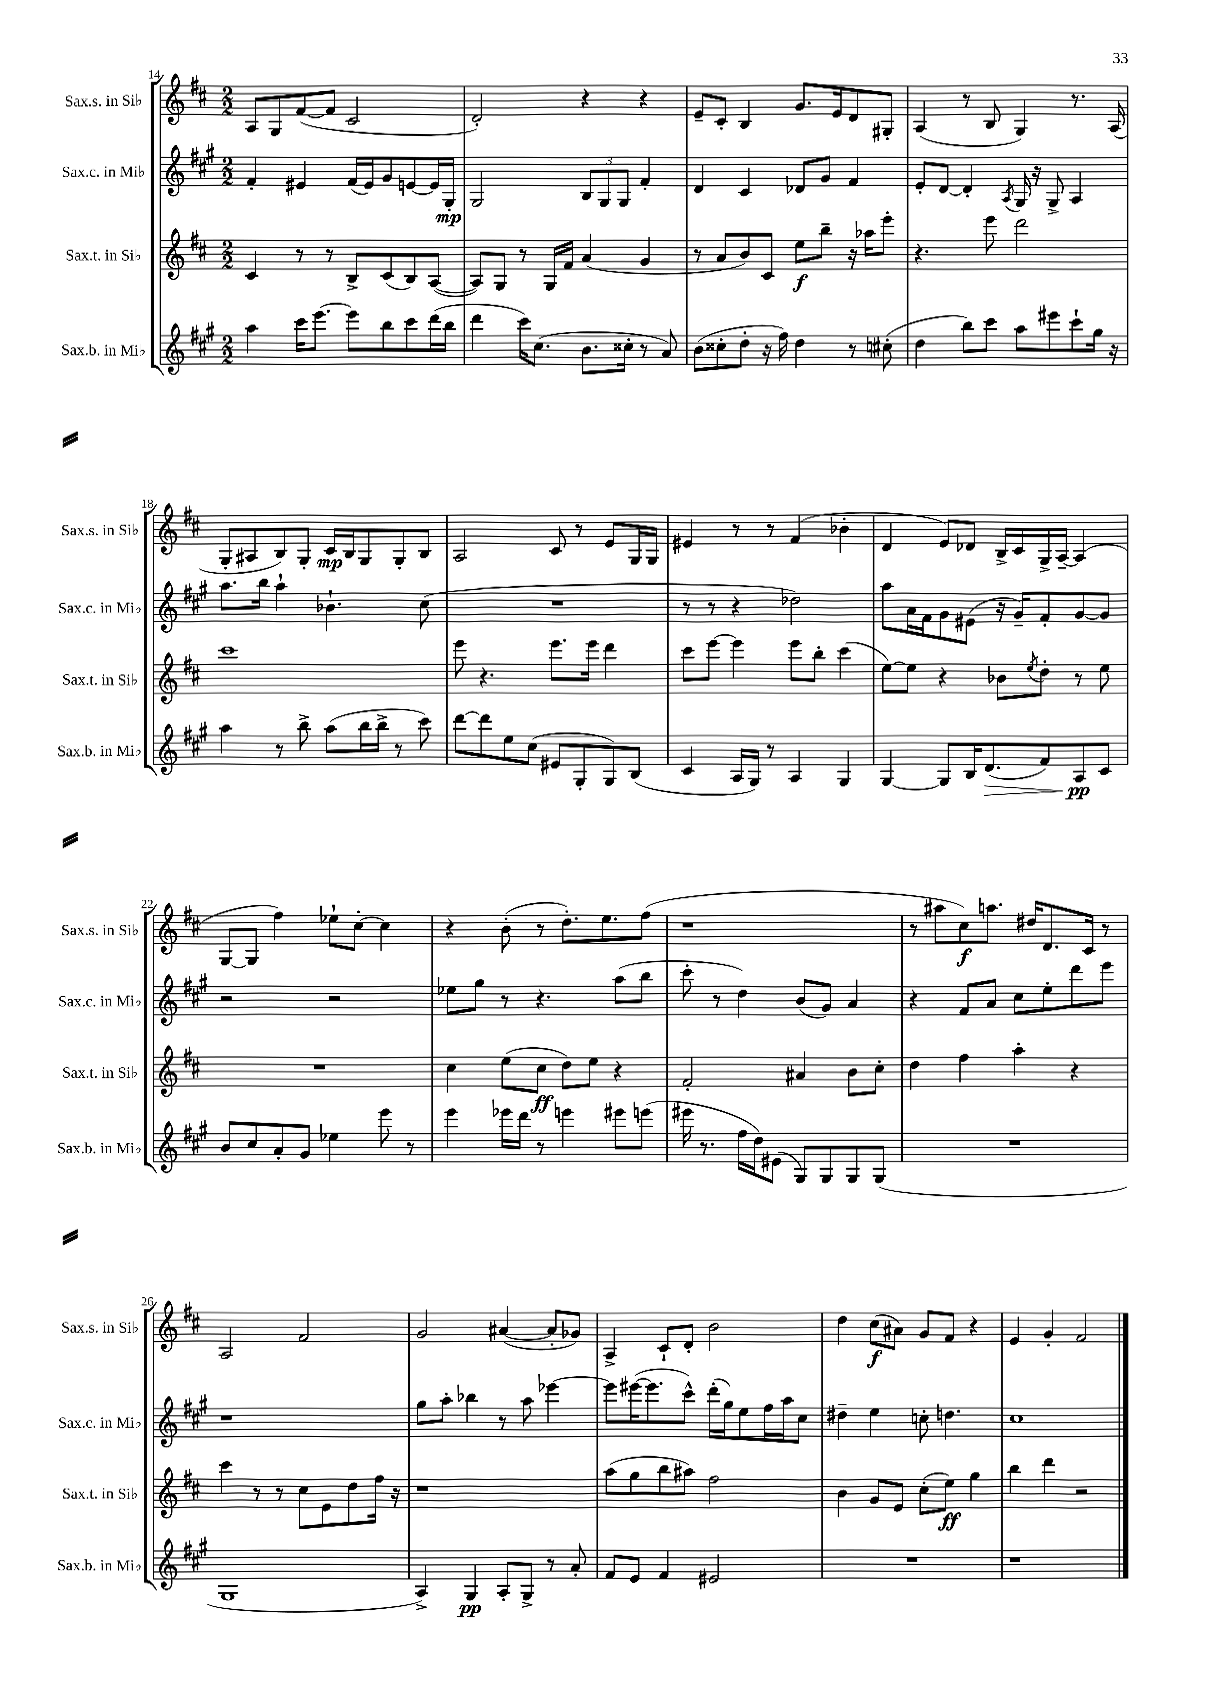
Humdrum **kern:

**kern	**dynam	**kern	**dynam	**kern	**dynam	**kern	**dynam
*part4	*part4	*part3	*part3	*part2	*part2	*part1	*part1
*staff4	*staff4	*staff3	*staff3	*staff2	*staff2	*staff1	*staff1
*I"Sax.b. in Mi♭	*	*I"Sax.t. in Si♭	*	*I"Sax.c. in Mi♭	*	*I"Sax.s. in Si♭	*
*I'Sax.b. in Mi♭	*	*I'Sax.t. in Si♭	*	*I'Sax.c. in Mi♭	*	*I'Sax.s. in Si♭	*
*clefG2	*	*clefG2	*	*clefG2	*	*clefG2	*
*k[f#c#g#]	*	*k[f#c#]	*	*k[f#c#g#]	*	*k[f#c#]	*
*M2/2	*	*M2/2	*	*M2/2	*	*M2/2	*
=14	=14	=14	=14	=14	=14	=14	=14
4aa\	.	4c#/	.	4f#'/	.	8A/L	.
.	.	.	.	.	.	8G/	.
16ccc#\KL	.	8r	.	4e#X/	.	([8f#/	.
[8.eee\J	.	.	.	.	.	.	.
.	.	8r	.	.	.	8f#/J]	.
8eee\L]	.	8B^/L	.	(16f#/LL	.	2c#/	.
.	.	.	.	16e#/J)	.	.	.
8bb\	.	(8c#/	.	8g#/	.	.	.
8ccc#\	.	8B/)	.	[8en/	.	.	.
(16ddd\L	.	([8A/J	.	16e/L]	.	.	.
16bb\JJ	.	.	.	16G#'/JJ	mp	.	.
=15	=15	=15	=15	=15	=15	=15	=15
4ddd\	.	8A/L])	.	2G#/	.	2d'/)	.
.	.	8G/J	.	.	.	.	.
16ccc#\KL)	.	8r	.	.	.	.	.
(8.cc#\J	.	.	.	.	.	.	.
.	.	16G/LL	.	.	.	.	.
.	.	16f#/JJ	.	.	.	.	.
8.b\L	.	(4a/	.	12B/L	.	4r	.
.	.	.	.	12G#/	.	.	.
.	.	.	.	12G#/J	.	.	.
16cc##X'\Jk	.	.	.	.	.	.	.
8r	.	4g/	.	4f#'/	.	4r	.
8a/)	.	.	.	.	.	.	.
=16	=16	=16	=16	=16	=16	=16	=16
(8b\L	.	8r	.	4d/	.	8e~/L	.
8cc##X'\	.	8a/L	.	.	.	8c#'/J	.
8dd'\J	.	8b/)	.	4c#/	.	4B/	.
16r	.	8c#/J	.	.	.	.	.
16ff#\)	.	.	.	.	.	.	.
4dd\	.	8ee\L	f	8d-X/L	.	8.g/L	.
.	.	8bb~\J	.	8g#/J	.	.	.
.	.	.	.	.	.	16e/k	.
8r	.	16r	.	4f#/	.	8d/	.
.	.	16aa-X\KL	.	.	.	.	.
(8cc#X'\	.	8eee'\J	.	.	.	8G#X'/J	.
=17	=17	=17	=17	=17	=17	=17	=17
4dd\	.	4.r	.	8e'/L	.	(4A/	.
.	.	.	.	[8d/J	.	.	.
8bb\L)	.	.	.	4d'/]	.	8r	.
8ccc#\J	.	8eee\	.	.	.	8B/	.
.	.	.	.	8qA/	.	.	.
8aa\L	.	2ddd\	.	16G#/	.	4G/)	.
.	.	.	.	16r	.	.	.
8eee#X\	.	.	.	8G#^/	.	.	.
8ccc#`\	.	.	.	4A/	.	8.r	.
16gg#\Jk	.	.	.	.	.	.	.
16r	.	.	.	.	.	(16A/	.
!!LO:LB:g=z
=18	=18	=18	=18	=18	=18	=18	=18
4aa\	.	1ccc#	.	8.aa\L	.	8G'/L	.
.	.	.	.	.	.	8A#X/	.
.	.	.	.	16bb\Jk	.	.	.
8r	.	.	.	4aa`\	.	8B/)	.
8bb^\	.	.	.	.	.	8G'/J	.
(8aa\L	.	.	.	4.b-X`\	.	16c#/LL	mp
.	.	.	.	.	.	16B/J	.
16bb\L	.	.	.	.	.	8G/	.
16bb^\JJ	.	.	.	.	.	.	.
8r	.	.	.	.	.	8G'/	.
8ccc#\)	.	.	.	(8cc#\	.	8B/J	.
=19	=19	=19	=19	=19	=19	=19	=19
[8ddd\L	.	8eee\	.	1r	.	2A/	.
8ddd\]	.	4.r	.	.	.	.	.
8ee\	.	.	.	.	.	.	.
(8cc#\J	.	.	.	.	.	.	.
8e#X/L	.	8.eee\L	.	.	.	8c#/	.
8G#'/	.	.	.	.	.	8r	.
.	.	16eee\Jk	.	.	.	.	.
8G#/)	.	4ddd\	.	.	.	8e/L	.
(8B/J	.	.	.	.	.	16G/L	.
.	.	.	.	.	.	16G/JJ	.
=20	=20	=20	=20	=20	=20	=20	=20
4c#/	.	8ccc#\L	.	8r	.	4e#X/	.
.	.	[8eee\J	.	8r	.	.	.
16A/LL	.	4eee\]	.	4r	.	8r	.
16G#/JJ)	.	.	.	.	.	.	.
8r	.	.	.	.	.	8r	.
4A/	.	8eee\L	.	2dd-X\)	.	(4f#/	.
.	.	8bb'\J	.	.	.	.	.
4G#/	.	(4ccc#\	.	.	.	4b-X'\	.
=21	=21	=21	=21	=21	=21	=21	=21
[4G#/	.	[8ee\L)	.	8aa\L	.	4d/	.
.	.	8ee\J]	.	16a\L	.	.	.
.	.	.	.	16f#\J	.	.	.
8G#/L]	.	4r	.	8g#\	.	8e/L)	.
16B/K	.	.	.	(8e#X\J	.	8d-X/J	.
!	!LO:HP:b	!	!	!	!	!	!
(8.d/	>	.	.	.	.	.	.
.	.	8b-X\L	.	16r	.	16B^/LL	.
.	.	.	.	16g#~/KL)	.	16c#/	.
.	.	8qee/	.	.	.	.	.
8f#/)	.	8dd'\J	.	8f#'/	.	16G^/	.
.	.	.	.	.	.	[16A~/JJ	.
8A/	pp	8r	.	[8g#/	.	(4A/]	.
8c#/J	]	8ee\	.	8g#/J]	.	.	.
!!LO:LB:g=z
=22	=22	=22	=22	=22	=22	=22	=22
8b/L	.	1r	.	2r	.	[8G/L	.
8cc#/	.	.	.	.	.	8G/J]	.
8a'/	.	.	.	.	.	4ff#\)	.
8g#/J	.	.	.	.	.	.	.
4ee-X\	.	.	.	2r	.	8ee-X`\L	.
.	.	.	.	.	.	[8cc#'\J	.
8eee\	.	.	.	.	.	4cc#\]	.
8r	.	.	.	.	.	.	.
=23	=23	=23	=23	=23	=23	=23	=23
4eee\	.	4cc#\	.	8ee-X\L	.	4r	.
.	.	.	.	8gg#\J	.	.	.
16eee-X\LL	.	(8ee\L	.	8r	.	(8b'\	.
16ddd\JJ	.	.	.	.	.	.	.
8r	.	8cc#\J	ff	4.r	.	8r	.
4eeen\	.	8dd\L)	.	.	.	8.dd'\L)	.
.	.	8ee\J	.	.	.	.	.
.	.	.	.	.	.	8.ee\	.
8eee#X\L	.	4r	.	(8aa\L	.	.	.
(8eeen\J	.	.	.	8bb\J	.	(8ff#\J	.
=24	=24	=24	=24	=24	=24	=24	=24
16eee#X\	.	2f#'/	.	8ccc#'\	.	1r	.
8.r	.	.	.	.	.	.	.
.	.	.	.	8r	.	.	.
16ff#\LL	.	.	.	4dd\)	.	.	.
16dd\J)	.	.	.	.	.	.	.
(8e#X\J	.	.	.	.	.	.	.
8G#/L)	.	4a#X/	.	(8b/L	.	.	.
8G#/	.	.	.	8g#/J)	.	.	.
8G#/	.	8b\L	.	4a/	.	.	.
(8G#/J	.	8cc#'\J	.	.	.	.	.
=25	=25	=25	=25	=25	=25	=25	=25
1r	.	4dd\	.	4r	.	8r	.
.	.	.	.	.	.	8aa#X\L	.
.	.	4ff#\	.	8f#/L	.	8cc#\)	f
.	.	.	.	8a/J	.	8.aan\J	.
.	.	4aa'\	.	8cc#\L	.	.	.
.	.	.	.	.	.	16dd#X/KL	.
.	.	.	.	8ee'\	.	8.d/	.
.	.	4r	.	8ddd\	.	.	.
.	.	.	.	.	.	16c#/Jk	.
.	.	.	.	8eee\J	.	8r	.
!!LO:LB:g=z
=26	=26	=26	=26	=26	=26	=26	=26
1G#	.	4ccc#\	.	1r	.	2A/	.
.	.	8r	.	.	.	.	.
.	.	8r	.	.	.	.	.
.	.	8cc#\L	.	.	.	2f#/	.
.	.	8e\	.	.	.	.	.
.	.	8dd\	.	.	.	.	.
.	.	16ff#\Jk	.	.	.	.	.
.	.	16r	.	.	.	.	.
=27	=27	=27	=27	=27	=27	=27	=27
4A^/)	.	1r	.	8gg#\L	.	2g/	.
.	.	.	.	8aa'\J	.	.	.
4G#/	pp	.	.	4bb-X\	.	.	.
8A'/L	.	.	.	8r	.	([4a#X/	.
8G#^/J	.	.	.	8aa\	.	.	.
8r	.	.	.	[4eee-X\	.	8a#'/L]	.
8a'/	.	.	.	.	.	8g-X/J)	.
=28	=28	=28	=28	=28	=28	=28	=28
8f#/L	.	(8aa\L	.	8eee-\L]	.	4A^/	.
8e/J	.	8gg\	.	([16eee#X\K	.	.	.
.	.	.	.	8.eee#\]	.	.	.
4f#/	.	8bb\	.	.	.	8c#`/L	.
.	.	8aa#X\J)	.	8ccc#^^\J)	.	8d'/J	.
2e#X/	.	2ff#\	.	(16ddd'\LL	.	2b\	.
.	.	.	.	16gg#\J)	.	.	.
.	.	.	.	8ee\	.	.	.
.	.	.	.	16ff#\L	.	.	.
.	.	.	.	16aa\J	.	.	.
.	.	.	.	8cc#\J	.	.	.
=29	=29	=29	=29	=29	=29	=29	=29
1r	.	4b\	.	4dd#X~\	.	4dd\	.
.	.	8g/L	.	4ee\	.	(8cc#\L	f
.	.	8e/J	.	.	.	8a#X\J)	.
.	.	(8cc#'\L	.	8ccn'\	.	8g/L	.
.	.	8ee\J)	ff	4.ddn\	.	8f#/J	.
.	.	4gg\	.	.	.	4r	.
=30	=30	=30	=30	=30	=30	=30	=30
1r	.	4bb\	.	1cc#	.	4e/	.
.	.	4ddd\	.	.	.	4g'/	.
.	.	2r	.	.	.	2f#/	.
==	==	==	==	==	==	==	==
*-	*-	*-	*-	*-	*-	*-	*-
